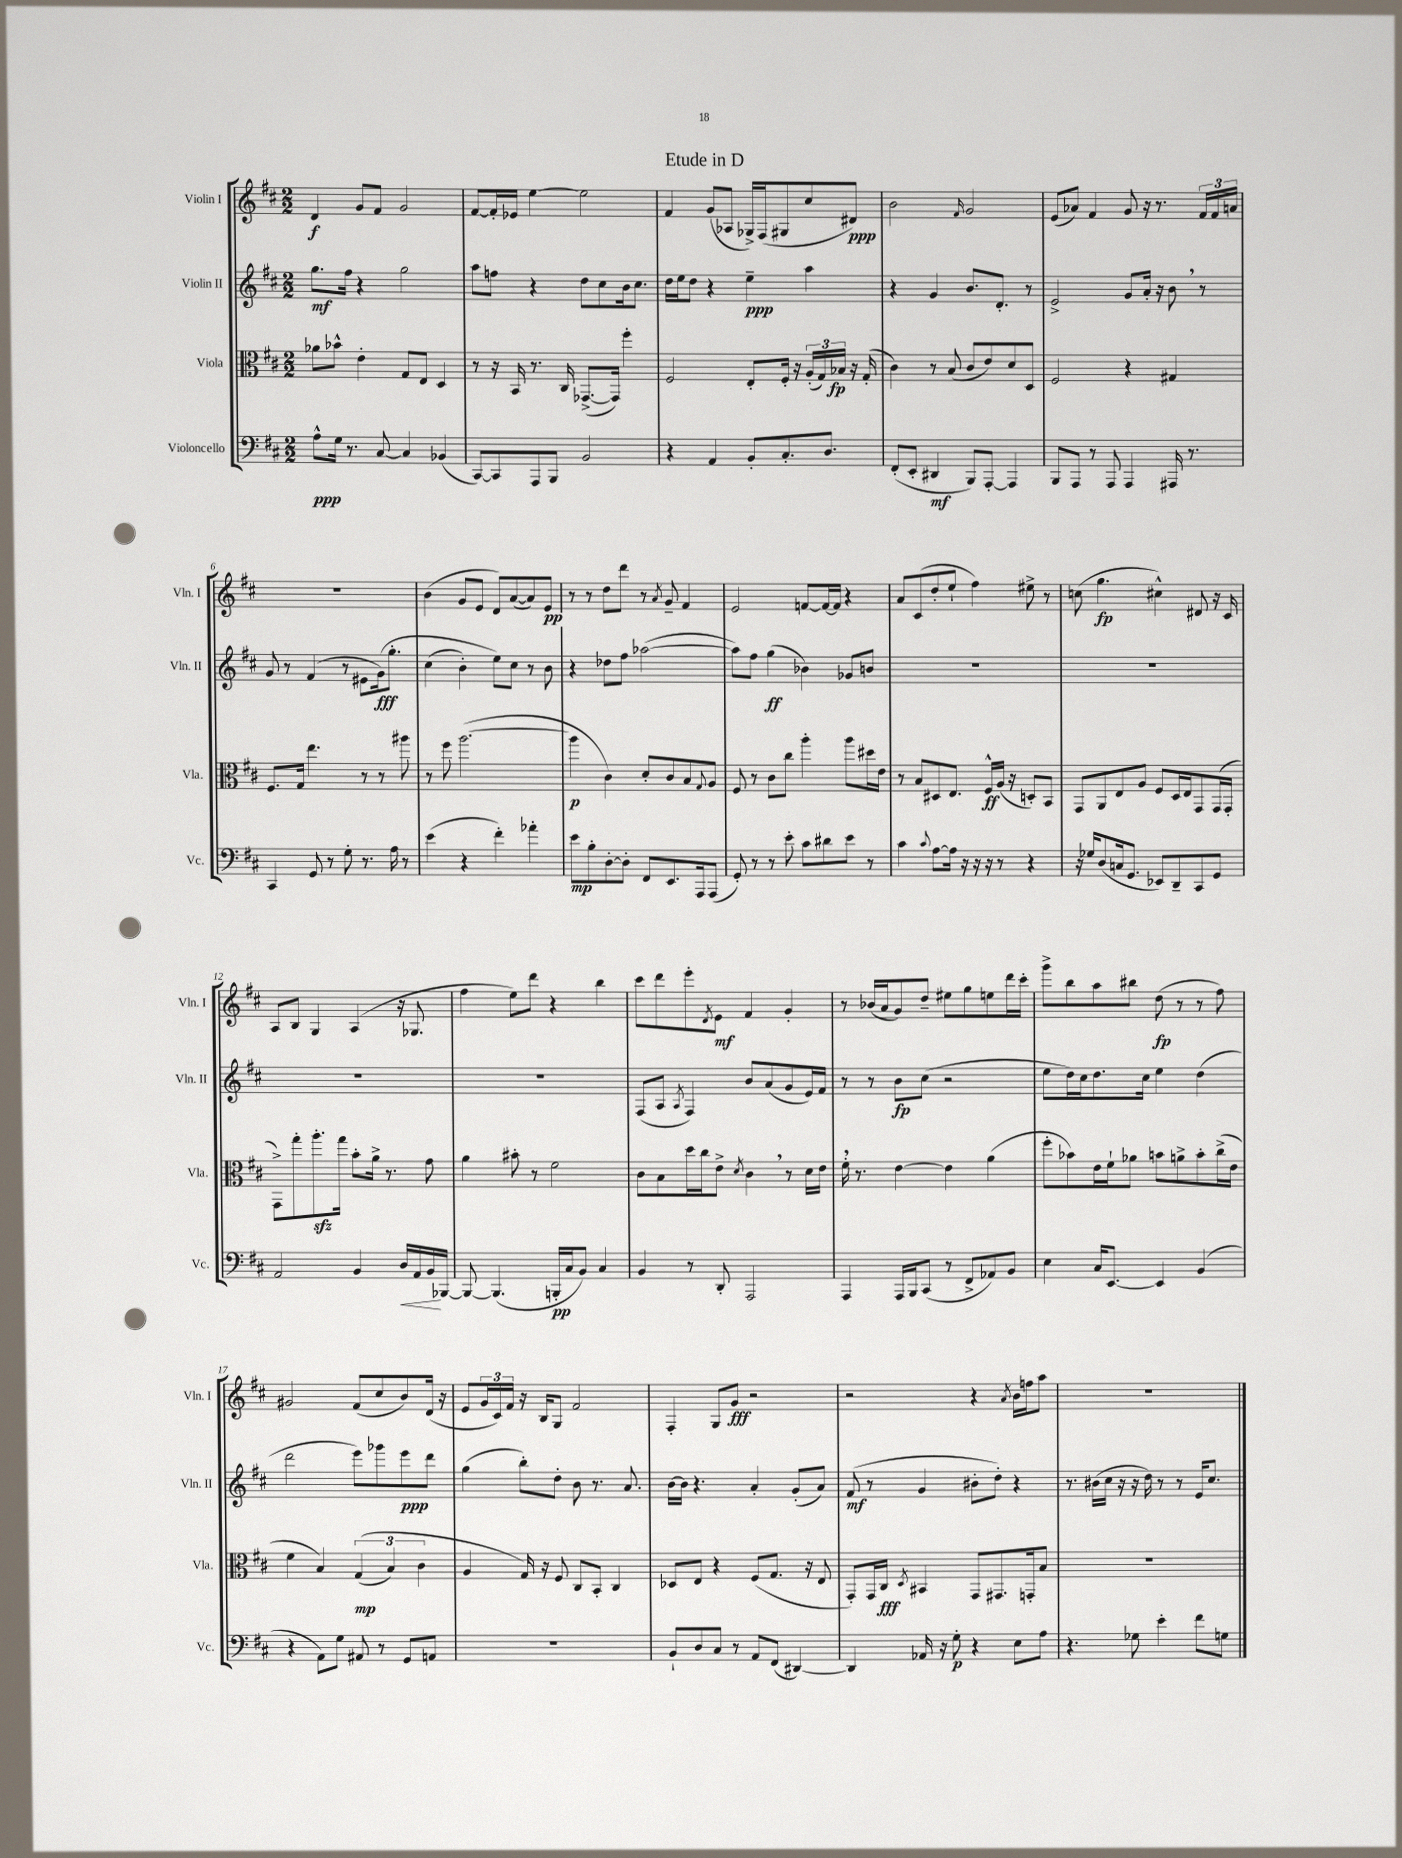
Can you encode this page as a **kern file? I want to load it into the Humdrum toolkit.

**kern	**kern	**kern	**kern
*staff4	*staff3	*staff2	*staff1
*clefF4	*clefC3	*clefG2	*clefG2
*k[f#c#]	*k[f#c#]	*k[f#c#]	*k[f#c#]
*M2/2	*M2/2	*M2/2	*M2/2
8A^^	8a-	8.gg	4d
16G	8b-^^	.	.
8.r	.	16ff#	.
.	4e'	4r	8g
[8C#	.	.	8f#
4C#]	8G	2gg	2g
.	8E	.	.
(4BB-	4D	.	.
=	=	=	=
[8CC#)	8r	8aa	[8f#
8CC#]	16r	8ff	16f#']
.	16BB	.	16e-
8AAA	8.r	4r	[4ee
8BBB	.	.	.
.	16C#	.	.
2BB	([8.GG-^	8dd	2ee]
.	.	8cc#	.
.	16GG-])	.	.
.	4ff#'	16b	.
.	.	8.cc#	.
=	=	=	=
4r	2F#	16dd	4f#
.	.	16ee	.
.	.	8dd	.
4AA	.	4r	(8g
.	.	.	8A-
8BB'	8E'	4ee~	16G-^)
.	.	.	(16F#
8.C#'	16F#'	.	8G#
.	16r	.	.
.	(24A'	4aa	8cc#
.	24G)	.	.
8.D	.	.	.
.	24B-	.	.
.	16r	.	8d#)
.	(16G'	.	.
=	=	=	=
(8FF#'	4c#)	4r	2b
8EE'	.	.	.
4DD#	8r	4g	.
.	(8B	.	.
.	.	.	16qqf#
8BBB)	8c#	8.b	2g
[8AAA'	8e)	.	.
.	.	8.d'	.
4AAA]	8d	.	.
.	8D	8r	.
=	=	=	=
8BBB	2F#	2e^	(8e
8AAA	.	.	8a-)
8r	.	.	4f#
8AAA	.	.	.
4AAA	4r	8g	8g
.	.	16a'	16r
.	.	16r	8.r
16AAA#	4G#	8b	.
8.r	.	.	.
.	.	8r	24f#
.	.	.	24f#
.	.	.	24a
=	=	=	=
4CC#	8.F#	8g	1r
.	.	8r	.
.	16G	.	.
8GG	4.ee	(4f#	.
8r	.	.	.
8G'	.	8r	.
8.r	8r	8e#	.
.	8r	&(16g)	.
16A	.	8.gg'	.
8r	8aa#	.	.
=	=	=	=
(4e	8r	(4cc#	(4b
.	8ff#	.	.
4r	([2.aa	4b')	8g
.	.	.	8e
4f#')	.	8ee&)	8d)
.	.	8cc#	([8a
4a-'	.	8r	8a])
.	.	8b	8e
=	=	=	=
8e	4aa]	4r	8r
8B'	.	.	8r
[8D'	4c#)	8dd-	8dd
8D']	.	8ff#	8ddd
8FF#	8d'	([2aa-	8r
.	.	.	8qa
8.EE	8c#	.	8g~
.	8B	.	4f#
16AAA	.	.	.
.	8qqG	.	.
(8AAA	8A	.	.
=	=	=	=
8GG')	8F#	8aa-])	2e
8r	8r	8ff#	.
8r	8c#	(4gg	.
8e'	8cc#	.	.
8c#	4aa'	4b-)	[8f
8d#	.	.	16f_
.	.	.	16f]
8e	8aa	8g-	4r
8r	16dd#	8b	.
.	16e	.	.
=	=	=	=
4c#	8r	1r	8a
.	8B	.	(8c#
8qqc#	.	.	.
[8A	8D#	.	8dd'
16A]	8.E	.	8ee`
16r	.	.	.
16r	.	.	4ff#)
16r	16F#^^	.	.
8r	(16A	.	.
.	16r	.	.
4r	8D')	.	8ee#^
.	8BB	.	8r
=	=	=	=
16r	8GG	1r	(8cc
16G-	.	.	.
(8D	8AA	.	4.gg
16C	8E	.	.
8.GG	.	.	.
.	8A	.	.
8EE-)	8F#	.	4cc#^^)
8DD~	16D	.	.
.	16E	.	.
8CC#	8GG	.	8d#
8GG	(16GG	.	16r
.	16GG'	.	16c#
=	=	=	=
2AA	8GG^)	1r	8A
.	8gg'	.	8B
.	8.aa'	.	4G
.	16gg	.	.
4BB	8b'	.	(4A
.	16a^	.	.
.	8.r	.	.
16D	.	.	16r
16AA	.	.	8.G-
16BB	8g	.	.
[16BBB-	.	.	.
=	=	=	=
8BBB-_	4a	1r	4ff#
(4.BBB-]	.	.	.
.	8b#'	.	8ee)
.	8r	.	8ddd
16BBB'	2f#	.	4r
16C#	.	.	.
8BB)	.	.	.
4C#	.	.	4bb
=	=	=	=
4BB	8c#	(8F#	8ccc#
.	8B	8A	8ddd
.	.	8qA	.
8r	16dd	4F#)	8eee'
.	16cc#	.	.
.	.	.	8qd
8DD'	8e^	.	8e
.	8qd	.	.
2AAA	4c#	8b	4f#
.	.	(8a	.
.	8r	8g	4g'
.	16d	16e)	.
.	16e	16f#	.
=	=	=	=
4AAA	16f#'	8r	8r
.	8.r	.	.
.	.	8r	(16b-
.	.	.	16a
16AAA	[4e	8b	8g)
16BBB	.	.	.
(8CC#	.	(8cc#	8dd~
8r	4e]	2r	8ee#
8FF#^	.	.	8gg
8AA-)	(4a	.	8ee
8BB	.	.	16ddd
.	.	.	16ccc#'
=	=	=	=
4E	8ff#'	8ee	8ggg^
.	8b-)	16dd)	8bb
.	.	16cc#	.
16C#	16e	8.dd	8aa
[8.EE	16f#`	.	.
.	8a-	.	8bb#
.	.	16cc#	.
4EE]	8b	4ee	(8dd
.	8a^	.	8r
(4BB	8b'	(4dd	8r
.	(16cc#^	.	8ff#)
.	16e	.	.
=	=	=	=
4r	4f#	2ddd	2g#
8AA)	4B)	.	.
8G	.	.	.
8AA#	&((6G	8eee)	(8f#
8r	.	8ggg-	8cc#
.	6B)	.	.
8GG	.	8eee	8b)
.	6c#	.	.
8AA	.	8ddd	(16d
.	.	.	16r
=	=	=	=
1r	4A	(4gg	8e
.	.	.	24g
.	.	.	24c#)
.	.	.	24f#
.	16G&)	8bb')	16r
.	16r	.	16B
.	8F#	8dd'	8G
.	8C#	8b	2f#
.	8BB'	8.r	.
.	4C#	.	.
.	.	8.a	.
=	=	=	=
8BB`	8D-	[16b	4F#'
.	.	16b]	.
8D	8E	4.r	.
8C#	4r	.	8G
8r	.	.	8g
8AA	(8F#	4a'	2r
(8FF#	8.G	.	.
[4DD#)	.	(8g'	.
.	16r	.	.
.	8E	8a)	.
=	=	=	=
4DD#]	8GG')	(8f#	2r
.	16GG	8r	.
.	16C#	.	.
.	8qD	.	.
16AA-	4BB#	4g	.
16r	.	.	.
8G'	.	.	.
4r	8GG	8b#'	4r
.	8.GG#	8dd')	.
.	.	.	8qa
8E	.	4r	16b
.	16GG'	.	16ff
8A	8B	.	8aa
=	=	=	=
4.r	1r	8.r	1r
.	.	(16b#	.
.	.	16cc#	.
.	.	16r	.
8G-	.	16r	.
.	.	16dd)	.
4e'	.	8r	.
.	.	8r	.
8f#	.	16e	.
.	.	8.cc#	.
8G	.	.	.
==	==	==	==
*-	*-	*-	*-
